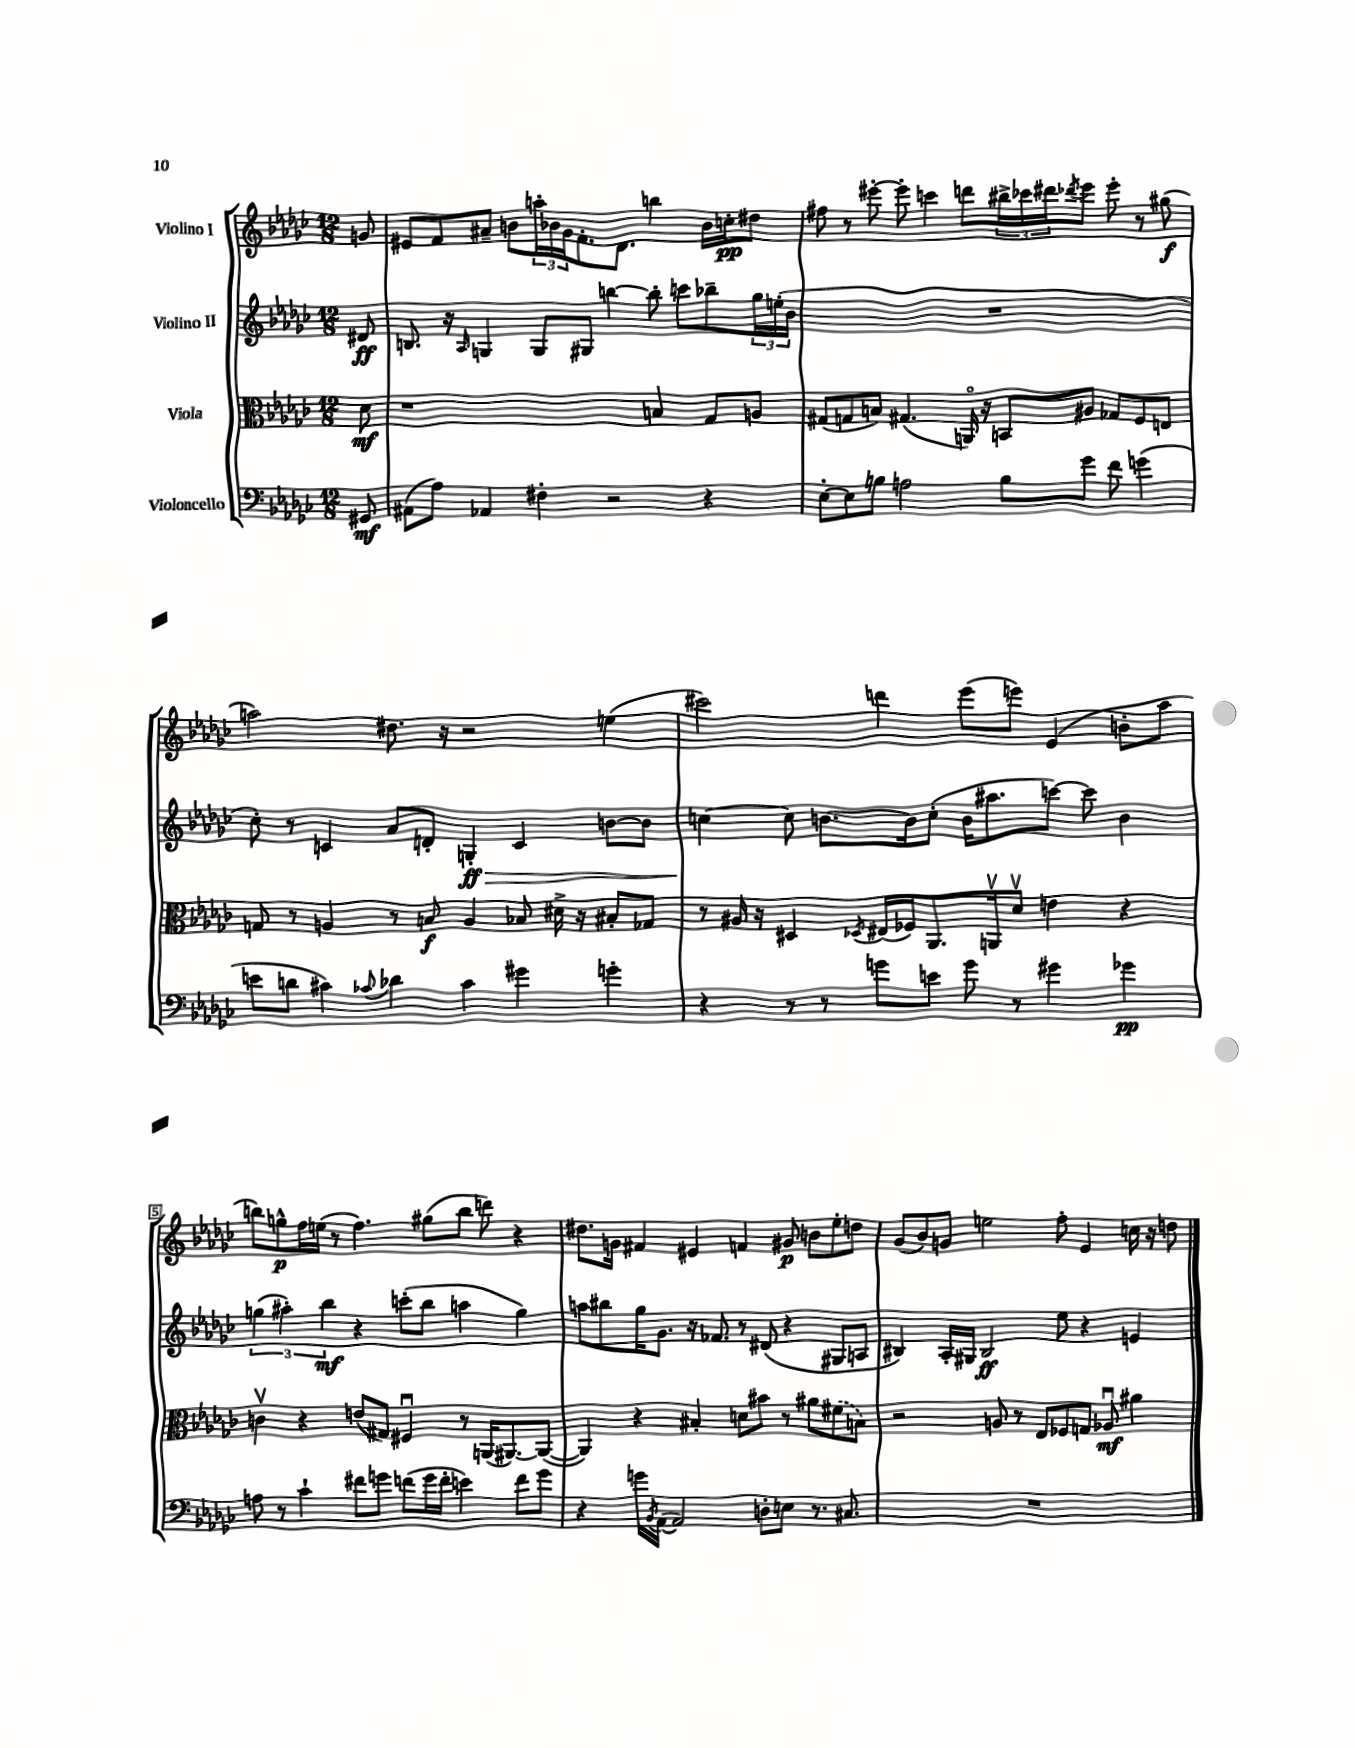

**kern	**dynam	**kern	**dynam	**kern	**dynam	**kern	**dynam
*part4	*part4	*part3	*part3	*part2	*part2	*part1	*part1
*staff4	*staff4	*staff3	*staff3	*staff2	*staff2	*staff1	*staff1
*I"Violoncello	*	*I"Viola	*	*I"Violino II	*	*I"Violino I	*
*clefF4	*	*clefC3	*	*clefG2	*	*clefG2	*
*k[b-e-a-d-g-c-]	*	*k[b-e-a-d-g-c-]	*	*k[b-e-a-d-g-c-]	*	*k[b-e-a-d-g-c-]	*
*M12/8	*	*M12/8	*	*M12/8	*	*M12/8	*
=	=	=	=	=	=	=	=
8GG#X/	mf	8d-\	mf	8d#X/	ff	8gn/	.
=1	=1	=1	=1	=1	=1	=1	=1
(8AA#X\L	.	1r	.	8.Bn/	.	8e#X/L	.
8A-\J)	.	.	.	.	.	8f/	.
.	.	.	.	16r	.	.	.
.	.	.	.	16qqA-/	.	.	.
4AA-X/	.	.	.	4Gn/	.	8a#X~/J	.
.	.	.	.	.	.	8bn\L	.
4F#X'\	.	.	.	8G/L	.	24aan'\L	.
.	.	.	.	.	.	24b-X\	.
.	.	.	.	.	.	24g-\J	.
.	.	.	.	8G#X/J	.	8.f'\	.
2r	.	.	.	[4bbn\	.	.	.
.	.	.	.	.	.	8.d-\J	.
.	.	4Bn/	.	8bb'\]	.	4bbn\	.
.	.	.	.	8cccn\L	.	.	.
4r	.	8G-/L	.	8bb-X~\	.	16b-\LL	.
.	.	.	.	.	.	16ccn'\J	pp
.	.	8An/J	.	24gg-\L	.	8dd#X\J	.
.	.	.	.	(24een'\	.	.	.
.	.	.	.	24b-\JJ	.	.	.
=2	=2	=2	=2	=2	=2	=2	=2
[8E-'\L	.	(8G#X/L	.	1.r	.	8ff#X\	.
8E-\]	.	8Gn/	.	.	.	8r	.
8Bn\J	.	8Bn/J)	.	.	.	[8eee#X'\	.
2An\	.	(4.G#X/	.	.	.	8eee#'\]	.
.	.	.	.	.	.	4cccn\	.
.	.	16AAn/)	.	.	.	8dddn\L	.
.	.	16r	.	.	.	.	.
8B\L	.	8BBn/L	.	.	.	24bb#X^\L	.
.	.	.	.	.	.	24ccc-X\	.
.	.	.	.	.	.	24ddd#X\J	.
.	.	.	.	.	.	8qddd-X/	.
8g-\J	.	8A#X/J	.	.	.	8eee#\J	.
8f\	.	8G-X/L	.	.	.	8eee#'\	.
(4gn\	.	8F/	.	.	.	8r	.
.	.	8En/J	.	.	.	(8gg#X\	f
!!LO:LB:g=z
=3	=3	=3	=3	=3	=3	=3	=3
8en\L	.	8Gn/	.	8cc-'\)	.	2aan\)	.
8dn\J	.	8r	.	8r	.	.	.
4c#X\)	.	4An/	.	4cn/	.	.	.
8qqc-X/	.	.	.	.	.	.	.
4d-X\	.	8r	.	8a-/L	.	8.dd#X\	.
.	.	8Bn/	f	8dn'/J	.	.	.
.	.	.	.	.	.	16r	.
!	!	!	!	!	!LO:HP:b	!	!
4c-\	.	4A/	.	4Gn'/	> ff	2r	.
4g#X\	.	8B-X/	.	4c/	.	.	.
.	.	16d#X^\	.	.	.	.	.
.	.	16r	.	.	.	.	.
4gn'\	.	8B#X'/L	.	[8bn\L	.	(4een\	.
.	.	8G-X/J	.	8b\J]	.	.	.
=4	=4	=4	=4	=4	=4	=4	=4
4r	.	8r	.	[4ccn\	.	2ccc#X\)	.
.	.	16A#X/	.	.	.	.	.
.	.	16r	.	.	.	.	.
8r	.	4D#X/	.	8cc\]	]	.	.
8r	.	.	.	[8.bn\L	.	.	.
.	.	8qD-X/	.	.	.	.	.
8gn\L	.	(16E#X/LL	.	.	.	4dddn\	.
.	.	16F-X/J)	.	16b\k]	.	.	.
8en\J	.	8.AA-/	.	(8cc'\J	.	.	.
8g\	.	.	.	16b\KL	.	(8eee-\L	.
.	.	16AAnv/k	.	8.aa#X\	.	.	.
8r	.	8d-v/J	.	.	.	8eeen\J)	.
4g#X\	.	4en\	.	[8cccn\J)	.	(4e-/	.
.	.	.	.	8ccc\]	.	.	.
4g-X\	pp	4r	.	4b\	.	8bn'\L	.
.	.	.	.	.	.	8aa-\J	.
!!LO:LB:g=z
=5	=5	=5	=5	=5	=5	=5	=5
8An\	.	4cnv\	.	(6ggn\	.	8bbn\L)	.
8r	.	.	.	.	.	8ggn^^\	p
.	.	.	.	6aa#X'\)	.	.	.
4c-`\	.	4r	.	.	.	16ff\L	.
.	.	.	.	.	.	(16een\JJ	.
.	.	.	.	6bb-\	mf	.	.
.	.	.	.	.	.	8r	.
8f#X\L	.	(8en/L	.	4r	.	4.ff\)	.
8gn\J	.	8G#X/J)	.	.	.	.	.
(8fn\L	.	4F#Xu/	.	(8cccn'\L	.	.	.
16g\L	.	.	.	8bb-\J	.	(8gg#X\L	.
16f'\JJ	.	.	.	.	.	.	.
4en\)	.	8r	.	4aan\	.	8bb\J	.
.	.	(16AAn/KL	.	.	.	8dddn\)	.
.	.	[8.AA#X/)	.	.	.	.	.
8f\L	.	.	.	4gg\)	.	4r	.
8g\J	.	(8AA#/J_	.	.	.	.	.
=6	=6	=6	=6	=6	=6	=6	=6
4r	.	4AA#/])	.	8aan\L	.	8.dd#X\L	.
.	.	.	.	8bb#X\	.	.	.
.	.	.	.	.	.	16gn\Jk	.
16gn\LL	.	4r	.	16gg-\K	.	4f#X/	.
8qBB-/	.	.	.	.	.	.	.
([16AA-\JJ	.	.	.	8.g-\J	.	.	.
2AA-/])	.	.	.	.	.	.	.
.	.	4B#X'/	.	16r	.	4e#X/	.
.	.	.	.	8.f-X/	.	.	.
.	.	8dn\L	.	8r	.	4fn/	.
8Dn'\L	.	8b#X\J	.	(8d#X/	.	.	.
8En\J	.	8r	.	4r	.	8g#X/	p
8.r	.	8a#X\L	.	.	.	8bn\L	.
.	.	(8f#X\	.	8G#X/L	.	8ee-'\	.
8.C#X/	.	.	.	.	.	.	.
.	.	8Bn\J)	.	8An/J	.	8ddn\J	.
=7	=7	=7	=7	=7	=7	=7	=7
1.r	.	2r	.	4B#X/)	.	(8g-/L	.
.	.	.	.	.	.	8b-/)	.
.	.	.	.	16A-'/LL	.	8gn/J	.
.	.	.	.	16G#X/JJ	.	.	.
.	.	.	.	2B#/	ff	2een\	.
.	.	8An/	.	.	.	.	.
.	.	8r	.	.	.	.	.
.	.	8E-/L	.	.	.	.	.
.	.	8F-X/	.	8ee-\	.	8ff'\	.
.	.	8Gn/J	.	4r	.	4e-/	.
.	.	8A-Xu/	mf	.	.	.	.
.	.	4a#X\	.	4en/	.	16ccn\	.
.	.	.	.	.	.	16r	.
.	.	.	.	.	.	8ddn\	.
==	==	==	==	==	==	==	==
*-	*-	*-	*-	*-	*-	*-	*-
